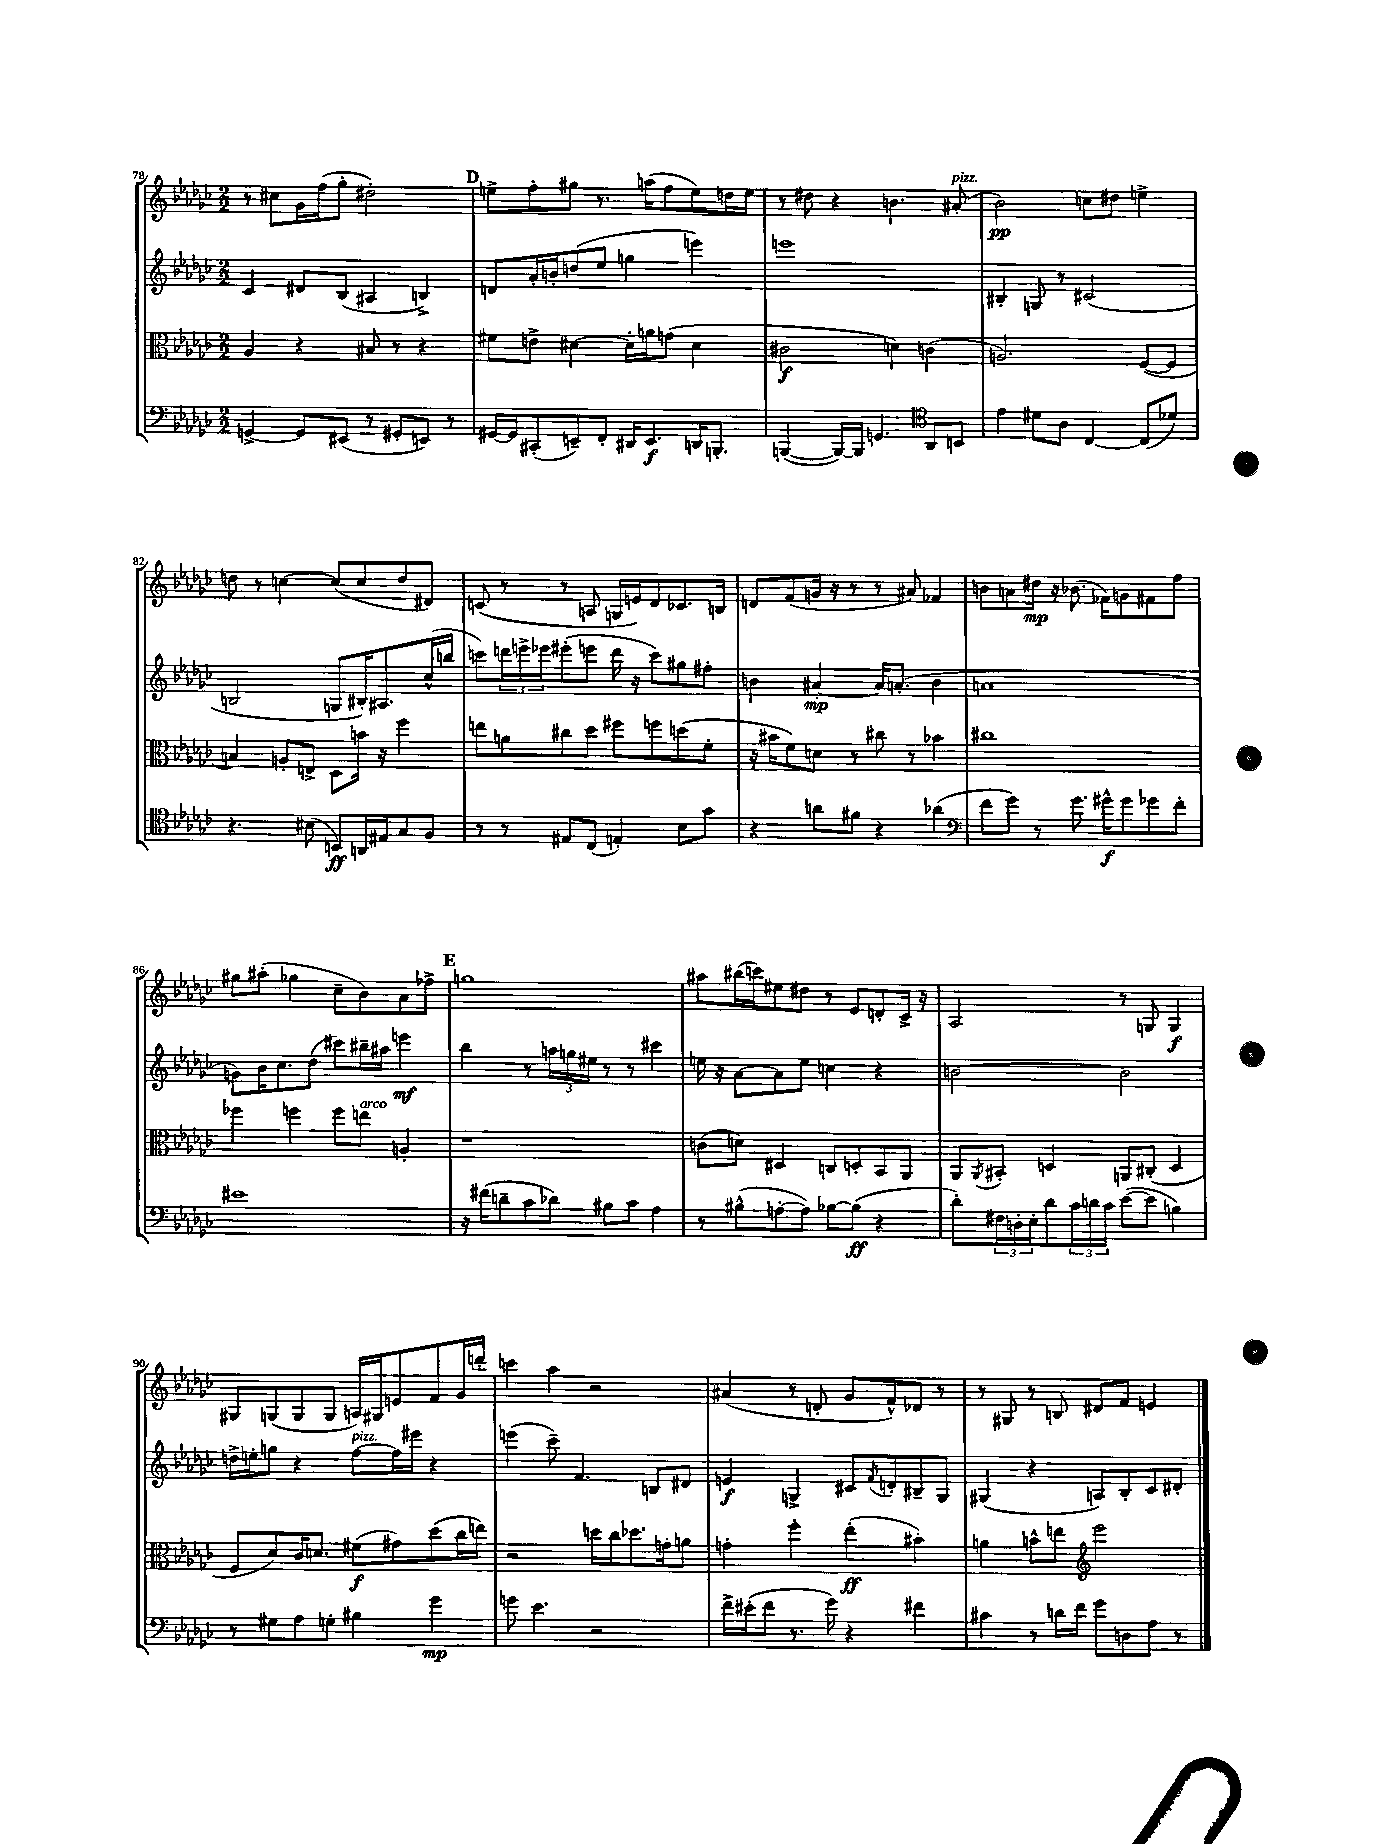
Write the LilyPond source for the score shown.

<<
\new StaffGroup <<
\new Staff = "s0" {
    \clef treble \key ges \major \numericTimeSignature \time 2/2
    r8 cis''8 ges'16 f''16( ges''8-. dis''2-.) |
    \mark \markup { \bold "D" } e''8-> f''8-. gis''8 r8. a''16( f''8 e''8) d''16 e''16 |
    r8 dis''8 r4 b'4. ais'8-.^\markup { \italic "pizz." }( |
    bes'2\pp) c''8 dis''8 e''4-> |
    d''8 r8 c''4~ c''8( c''8 d''8 dis'8) |
    c'8( r8 r8 a8 g16 e'16) des'8 ces'8. b16 |
    d'8 f'8( g'16 r16 r8 r8 ais'8) fes'4 |
    b'8 a'8 dis''16\mp r16 bes'8.( fes'16) g'8 fis'8 f''8 |
    gis''8 ais''8-.( ges''4 ces''8-- bes'8) aes'8 fes''8-> |
    \mark \markup { \bold "E" } g''1 |
    ais''8 bis''16( c'''16) eis''8 dis''8 r8 ees'8 d'8-. ces'16-> r16 |
    aes2 r8 g8 g4\f |
    gis8 g8( g8 g8 a16) gis16 e'8 f'8 ges'16 d'''16-. |
    c'''4 aes''4 r2 |
    ais'4( r8 d'8-. ges'8 f'8-^) des'8 r8 |
    r8 gis8 r8 b8 dis'8 f'8 e'4 \bar "|." |
}
\new Staff = "s1" {
    \clef treble \key ges \major \numericTimeSignature \time 2/2
    ces'4 dis'8 bes8( ais4 b4->) |
    \mark \markup { \bold "D" } d'8 aes'16-. b'16-. d''8( ees''8 g''4 e'''4) |
    e'''1 |
    bis4-. g8 r8 cis'2( |
    b2 g8 bis16-.) ais8. ces''16-^( b''16 |
    c'''8) \tuplet 3/2 { d'''16 e'''16-> ees'''16 } eis'''8-.( e'''8 d'''16 r16 c'''8) gis''8 fis''8-. |
    b'4 ais'4~-.\mp ais'16 a'8.-.( b'4 |
    a'1 |
    g'8) bes'16 ces''8. des''8( cis'''8) bis''16-- ais''16 e'''4\mf |
    \mark \markup { \bold "E" } bes''4 r8 \tuplet 3/2 { a''16 g''16 eis''16 } r8 r8 cis'''4 |
    e''16 r16 aes'8~ aes'8 e''8 c''4 r4 |
    b'2~ b'2 |
    d''16-> e''16-. g''8 r4 f''8~^\markup { \italic "pizz." } f''16 eis'''16 r4 |
    e'''4( ces'''8--) f'4. b8 dis'8 |
    e'4\f g4-> cis'8 \acciaccatura { f'8 } d'8-. bis8-- g8 |
    gis4( r4 a8) bes8-. ces'8 dis'8-. \bar "|." |
}
\new Staff = "s2" {
    \clef alto \key ges \major \numericTimeSignature \time 2/2
    aes4 r4 bis8 r8 r4 |
    \mark \markup { \bold "D" } fis'8 e'8-> dis'4~ dis'16-. a'16 g'8( dis'4 |
    cis'2\f d'4) c'4( |
    a2.) f8~( f8 |
    b4) a8-. e8-> des8 b'16 r16 f''4 |
    e''8 a'8 cis''8 des''8 fis''8 f''8 d''8( f'8-. |
    r16 bis'16 f'8) d'8 r8 cis''8 r8 bes'4 |
    cis''1 |
    fes''4 f''4 f''8 e''8^\markup { \italic "arco" } a4-. |
    \mark \markup { \bold "E" } r1 |
    c'8( d'8) dis4 c8 d8-. bes,8 aes,8 |
    aes,8 \acciaccatura { aes,8 } bis,8-. d4 a,8 cis8-.( d4 |
    f8 des'8) ces'16 d'8. fis'8\f( gis'8) des''8( ces''16 e''16) |
    r2 d''16 ces''16 des''8. g'16-. a'8 |
    g'4-. f''4-. ees''4-.\ff( bis'4-.) |
    a'4 b'8-^ e''8 \clef treble ees'''2 \bar "|." |
}
\new Staff = "s3" {
    \clef bass \key ges \major \numericTimeSignature \time 2/2
    g,4~-> g,8 eis,8( r8 gis,8-. e,8) r8 |
    \mark \markup { \bold "D" } gis,16~ gis,16 cis,8-.( e,8--) f,8-. dis,16 e,8.\f d,16 b,,8.-. |
    b,,4~( b,,16~) b,,16 g,4. \clef tenor aes,8 b,8 |
    ees'4 dis'8 aes8 ces4~ ces8( des'8) |
    r4. bis8( b,8\ff) a,16 eis16 ges8 f8 |
    r8 r8 eis8 ces8( e4-.) bes8 ges'8 |
    r4 a'8 fis'8 r4 aes'4( |
    \clef bass f'8 ges'8) r8 ges'8. gis'16-^\f gis'8 ges'8 f'8-. |
    eis'1 |
    \mark \markup { \bold "E" } r16 fis'16( d'8-- ces'8 des'8) bis8 ces'8 aes4 |
    r8 bis8-^( a8~-. a8) bes8~ bes8\ff( r4 |
    des'8-.) \tuplet 3/2 { fis16 d16-. ees16-. } des'8 \tuplet 3/2 { ces'16 d'16 ces'16 } ees'8~( ees'8 b4) |
    r8 gis8 aes8 g8-. bis4 ges'4\mp |
    g'8 ees'4. r2 |
    f'16-> eis'16-.( f'8 r8. ges'16) r4 fis'4 |
    cis'4 r8 d'16 f'16 ges'8 d8 aes8 r8 \bar "|." |
}
>>
>>
\layout { \context { \Score currentBarNumber = #78 } }
